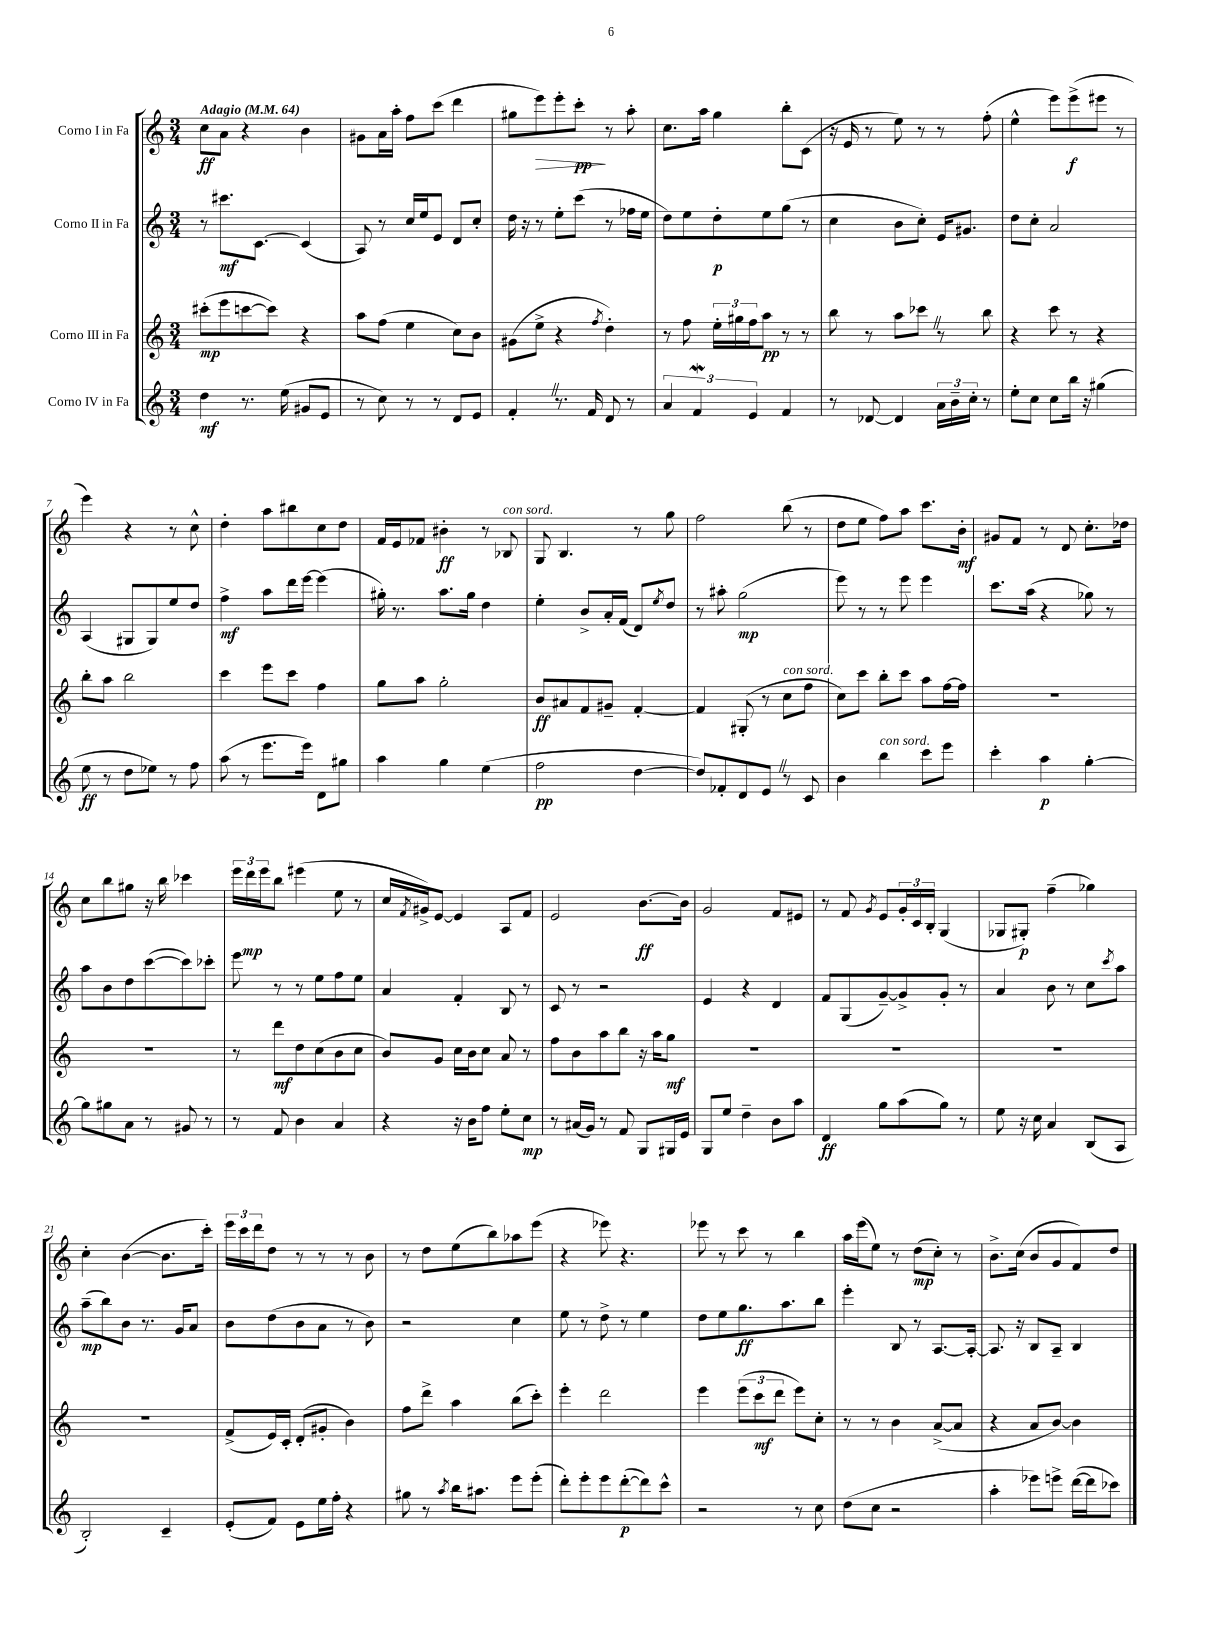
<<
\new StaffGroup <<
\new Staff = "s0" \with { instrumentName = "Corno I in Fa" } {
    \clef treble \key c \major \numericTimeSignature \time 3/4 \tempo "Adagio" 4 = 64
    c''8\ff a'8 r4 b'4 |
    gis'8 a'16 a''16-. f''8 c'''8( d'''4 |
    gis''8 e'''8\>) e'''8-. c'''8-.\pp\! r8 a''8-. |
    c''8. a''16 g''4 b''8-. c'8( |
    r16 e'16 r8 e''8) r8 r8 f''8-.( |
    e''4-^ e'''8) e'''8->\f( eis'''8 r8 |
    e'''4) r4 r8 c''8-^ |
    d''4-. a''8 bis''8 c''8 d''8 |
    f'16 e'16 fes'8 bis'4-.\ff r8 bes8^\markup { \italic "con sord." } |
    g8 b4. r8 g''8 |
    f''2 b''8( r8 |
    d''8 e''8 f''8) a''8 c'''8. b'16-.\mf |
    gis'8 f'8 r8 d'8 c''8.-. des''16 |
    c''8 b''8 gis''8 r16 b''16 ces'''4 |
    \tuplet 3/2 { e'''16 d'''16\mp e'''16 } b''8 eis'''4( e''8 r8 |
    c''16 \acciaccatura { f'8 } gis'16->) e'8~ e'4 a8 f'8 |
    e'2 b'8.~\ff b'16 |
    g'2 f'8 eis'8 |
    r8 f'8 \acciaccatura { g'8 } e'8 \tuplet 3/2 { g'16-. c'16 b16-. } g4( |
    ges8 gis8-.\p) f''4--( ges''4) |
    c''4-. b'4~( b'8. c'''16-.) |
    \tuplet 3/2 { e'''16 c'''16 d'''16 } d''8 r8 r8 r8 b'8 |
    r8 d''8 e''8( b''8) aes''8 e'''8( |
    r4 ees'''8) r4. |
    ees'''8 r8 c'''8 r8 b''4 |
    a''16 e'''16( e''8) r8 d''8\mp( c''8-.) r8 |
    b'8.-> c''16( b'8 g'8 f'8) d''8 \bar "|." |
}
\new Staff = "s1" \with { instrumentName = "Corno II in Fa" } {
    \clef treble \key c \major \numericTimeSignature \time 3/4
    r8 cis'''8.\mf c'8.~ c'4( |
    a8) r8 c''16 e''16 e'8 d'8 c''8-. |
    d''16 r16 r8 e''8-. c'''8( r8 fes''16 e''16 |
    d''8) e''8 d''8-.\p e''8 g''8( r8 |
    c''4 b'8 c''8-.) e'16 gis'8. |
    d''8 c''8-. a'2 |
    a4( gis8 gis8) e''8 d''8 |
    f''4->\mf a''8 d'''16 e'''16~ e'''4( |
    gis''16-.) r8. a''8. gis''16 d''4 |
    e''4-. b'8-> a'16-. f'16( d'8) \acciaccatura { e''8 } d''8 |
    r8 ais''8-. g''2\mp( |
    e'''8) r8 r8 e'''8 e'''4 |
    c'''8. a''16( r4 ges''8) r8 |
    a''8 b'8 d''8 c'''8~( c'''8) ces'''8-. |
    e'''8 r8 r8 e''8 f''8 e''8 |
    a'4 f'4-. b8 r8 |
    c'8 r8 r2 |
    e'4 r4 d'4 |
    f'8 g8( g'8~--) g'8-> g'8-. r8 |
    a'4 b'8 r8 c''8 \acciaccatura { c'''8 } a''8 |
    a''8--\mp( b''8) b'8 r8. g'16 a'8 |
    b'8 d''8( b'8 a'8 r8 b'8) |
    r2 c''4 |
    e''8 r8 d''8-> r8 e''4 |
    d''8 e''8 g''8.\ff a''8. b''8 |
    e'''4-. b8 r8 a8.~ a16~-. |
    a8. r16 b8 a8-- b4 \bar "|." |
}
\new Staff = "s2" \with { instrumentName = "Corno III in Fa" } {
    \clef treble \key c \major \numericTimeSignature \time 3/4
    cis'''8-.\mp( e'''8 c'''8~ c'''8) r4 |
    a''8 f''8( e''4 c''8) b'8 |
    gis'8( e''8-> r4 \acciaccatura { f''8 } d''4-.) |
    r8 f''8 \tuplet 3/2 { e''16-. gis''16 f''16 } a''8\pp r8 r8 |
    b''8 r8 a''8 ces'''8 \once \override BreathingSign.text = \markup { \musicglyph "scripts.caesura.straight" } \breathe r8 b''8 |
    r4 c'''8 r8 r4 |
    b''8-. a''8 b''2 |
    c'''4 e'''8 c'''8 f''4 |
    g''8 a''8 g''2-. |
    b'8\ff ais'8 f'8 gis'8-- f'4~-. |
    f'4 gis8-.( r8 c''8^\markup { \italic "con sord." } f''8 |
    c''8) c'''8 b''8-. c'''8 a''8 f''16~ f''16 |
    R2. |
    R2. |
    r8 d'''8\mf d''8 c''8( b'8 c''8 |
    b'8) g'8 c''16 b'16 c''8 a'8 r8 |
    f''8 b'8 a''8 b''8 r16 a''16 g''8\mf |
    R2. |
    R2. |
    R2. |
    R2. |
    f'8->( e'16) c'16-. d'8-.( gis'8-. b'4) |
    f''8 d'''8-> a''4 b''8( c'''8-.) |
    e'''4-. d'''2 |
    e'''4 \tuplet 3/2 { e'''8( c'''8\mf d'''8 } e'''8) c''8-. |
    r8 r8 b'4 a'8~->( a'8 |
    r4 a'8 b'8~) b'4 \bar "|." |
}
\new Staff = "s3" \with { instrumentName = "Corno IV in Fa" } {
    \clef treble \key c \major \numericTimeSignature \time 3/4
    d''4\mf r8. e''16( gis'8 e'8 |
    r8 c''8) r8 r8 d'8 e'8 |
    f'4-. \once \override BreathingSign.text = \markup { \musicglyph "scripts.caesura.straight" } \breathe r8. f'16 d'8 r8 |
    \tuplet 3/2 { a'4 f'4\mordent e'4 } f'4 |
    r8 des'8~ des'4 \tuplet 3/2 { a'16 b'16-- c''16-. } r8 |
    e''8-. c''8 c''8 b''16 r16 gis''4( |
    e''8\ff r8 d''8 ees''8) r8 f''8 |
    a''8( r8 e'''8. e'''16) d'8 gis''8 |
    a''4 g''4 e''4( |
    f''2\pp d''4~ |
    d''8) fes'8-. d'8 e'8 \once \override BreathingSign.text = \markup { \musicglyph "scripts.caesura.straight" } \breathe r8 c'8 |
    b'4 b''4^\markup { \italic "con sord." } c'''8 e'''8 |
    c'''4-. a''4\p g''4~-. |
    g''8 gis''8 a'8 r8 gis'8 r8 |
    r8 f'8 b'4 a'4 |
    r4 r16 b'16 f''8 e''8-. c''8\mp |
    r8 ais'16( g'16) r8 f'8 g8 gis16 e'16 |
    g8 e''8 d''4-- b'8 a''8 |
    d'4\ff g''8 a''8( g''8) r8 |
    e''8 r16 c''16 a'4 b8( a8 |
    b2-.) c'4-- |
    e'8-.( f'8) e'8 e''16 f''16-. r4 |
    gis''8 r8 \acciaccatura { a''8 } b''16 ais''8. e'''8 e'''8-.( |
    d'''8-.) e'''8-. e'''8 d'''8~-.\p( d'''8) c'''8-^ |
    r2 r8 c''8 |
    d''8( c''8 r2 |
    a''4-. ees'''8) e'''8-> d'''16~( d'''16 ces'''8) \bar "|." |
}
>>
>>
